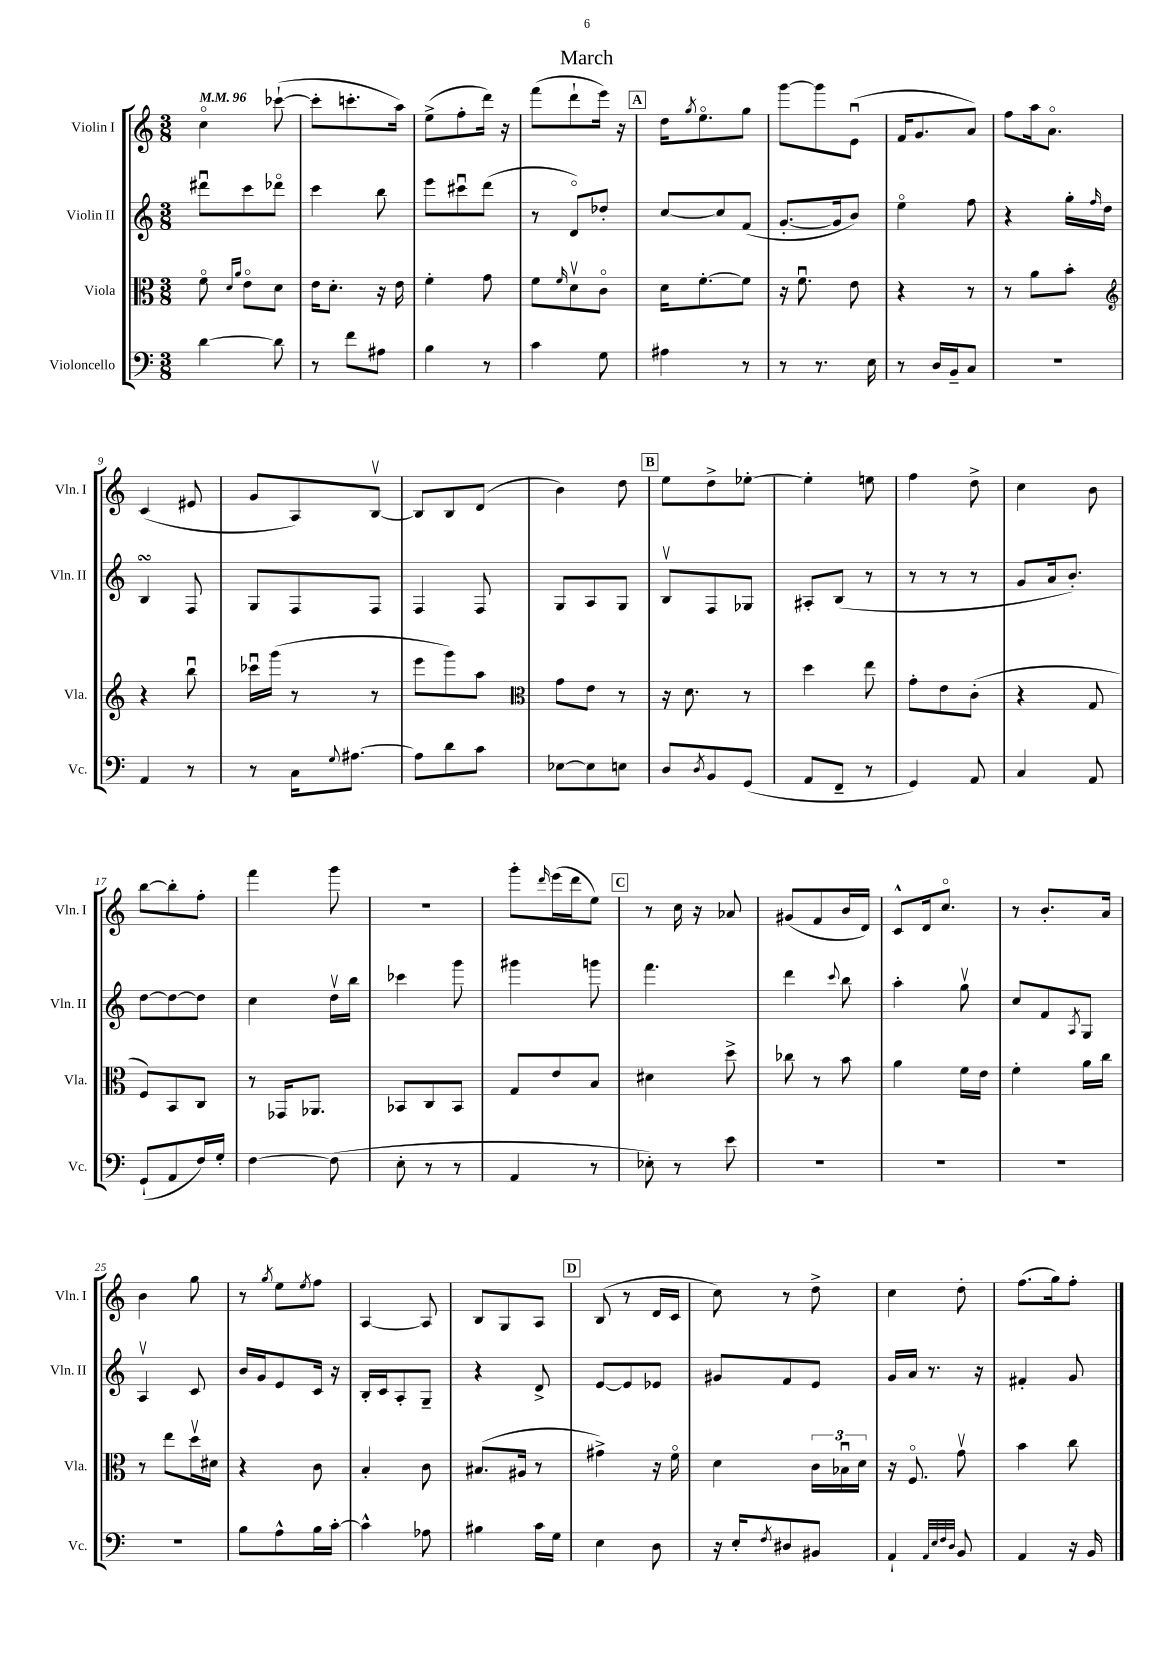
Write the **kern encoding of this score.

**kern	**kern	**kern	**kern
*staff4	*staff3	*staff2	*staff1
*clefF4	*clefC3	*clefG2	*clefG2
*k[]	*k[]	*k[]	*k[]
*M3/8	*M3/8	*M3/8	*M3/8
*MM96	*MM96	*MM96	*MM96
[4d	8fo	8ddd#u	4cco
.	16qqd	.	.
.	16qqa	.	.
.	8eo	8ccc	.
8d]	8d	8ddd-o	([8ccc-`
=	=	=	=
8r	16e	4ccc	8ccc-']
.	8.d'	.	.
8f	.	.	8.ccc'
8A#	16r	8bb	.
.	16e	.	16aa)
=	=	=	=
4B	4f'	8eee	(8ee^
.	.	8ccc#u	8ff'
8r	8g	(8ddd	16ddd)
.	.	.	16r
=	=	=	=
4c	8f	8r	(8fff
.	16qqf	.	.
.	8dv	8do)	8ddd`
8G	8co	8dd-'	16eee)
.	.	.	16r
=	=	=	=
4A#	16d	[8cc	16dd
.	.	.	8qgg
.	[8.f'	.	8.eeo
.	.	8cc]	.
8r	8f]	(8f	8gg
=	=	=	=
8r	16r	[8.g'	[8ggg
.	8.fu	.	.
8.r	.	.	8ggg]
.	.	16g]	.
.	8e	8b)	(8eu
16E	.	.	.
=	=	=	=
8r	4r	4eeo	16f
.	.	.	8.g
16D	.	.	.
16BB~	.	.	.
8C	8r	8ff	8a)
=	=	=	=
4.r	8r	4r	8ff
.	8a	.	16aa
.	.	.	8.ao
.	8b'	16gg'	.
.	.	16qqff	.
.	.	16dd	.
=	=	=	=
*	*clefG2	*	*
4AA	4r	4B	(4c
8r	8bbu	8F	8e#
=	=	=	=
8r	16ccc-u	8G	8g
.	(16ggg	.	.
16C	8r	8F	8A)
8qqG	.	.	.
[8.A#	.	.	.
.	8r	8F	[8Bv
=	=	=	=
8A#]	8eee	4F	8B]
8d	8ggg)	.	8B
8c	8aa	8F	(8d
=	=	=	=
*	*clefC3	*	*
[8E-	8g	8G	4b)
8E-]	8e	8A	.
8E	8r	8G	8dd
=	=	=	=
8D	16r	8Bv	8ee
.	8.d	.	.
8qD	.	.	.
8BB	.	8F	8dd^
(8GG	8r	8G-	[8ee-'
=	=	=	=
8AA	4dd	8A#'	4ee-']
8FF~	.	(8B	.
8r	8ee	8r	8ee
=	=	=	=
4GG)	8g'	8r	4ff
.	8e	8r	.
8AA	(8c'	8r	8dd^
=	=	=	=
4C	4r	8g	4cc
.	.	16a	.
.	.	8.b')	.
8AA	8G	.	8b
=	=	=	=
(8GG`	8F)	[8dd	[8bb
8AA	8BB	8dd_	8bb']
16F)	8C	8dd]	8ff'
16G'	.	.	.
=	=	=	=
[4F	8r	4cc	4fff
.	16GG-	.	.
.	8.AA-	.	.
(8F]	.	16ddv	8ggg
.	.	16bb	.
=	=	=	=
8E'	8BB-	4ccc-	4.r
8r	8C	.	.
8r	8BB-	8ggg	.
=	=	=	=
4AA	8G	4ggg#	8ggg'
.	.	.	16qqddd
.	8e	.	(16eee
.	.	.	16ddd
8r	8B	8ggg	8ee)
=	=	=	=
8E-')	4d#	4.fff	8r
8r	.	.	16cc
.	.	.	16r
8e	8dd^	.	8a-
=	=	=	=
4.r	8cc-	4ddd	(8g#
.	8r	.	8f
.	.	8qqccc	.
.	8b	8bb	16b
.	.	.	16d)
=	=	=	=
4.r	4a	4aa'	8c^^
.	.	.	16d
.	.	.	8.cco
.	16f	8ggv	.
.	16e	.	.
=	=	=	=
4.r	4f'	8cc	8r
.	.	8f	8.b'
.	.	8qA	.
.	16a	8G	.
.	16cc	.	16a
=	=	=	=
4.r	8r	4Av	4b
.	8ee	.	.
.	16ddv	8c	8gg
.	16d#	.	.
=	=	=	=
8B	4r	16b	8r
.	.	16g	.
.	.	.	8qgg
8A^^	.	8e	8ee
.	.	.	8qee
16B	8c	16c	8ff
[16c'	.	16r	.
=	=	=	=
4c^^]	4B'	16B'	[4A
.	.	16c	.
.	.	8A'	.
8A-	8c	8G~	8A]
=	=	=	=
4B#	(8.B#	4r	8B
.	.	.	8G
.	16A#	.	.
16c	8r	8d^	8A
16G	.	.	.
=	=	=	=
4E	4g#^)	[8e	(8B
.	.	8e]	8r
8D	16r	8e-	16d
.	16fo	.	16c
=	=	=	=
16r	4d	8g#	8cc)
16E'	.	.	.
8qF	.	.	.
8D#	.	8f	8r
8BB#	24c	8e	8dd^
.	24B-u	.	.
.	24d	.	.
=	=	=	=
4AA`	16r	16g	4cc
.	8.Fo	16a	.
.	.	8.r	.
32qqAA	.	.	.
32qqE	.	.	.
32qqF	.	.	.
32qqD	.	.	.
8BB	8gv	.	8dd'
.	.	16r	.
=	=	=	=
4AA	4b	4f#'	(8.ff
.	.	.	16gg)
16r	8cc	8g	8ff'
16BB	.	.	.
==	==	==	==
*-	*-	*-	*-
